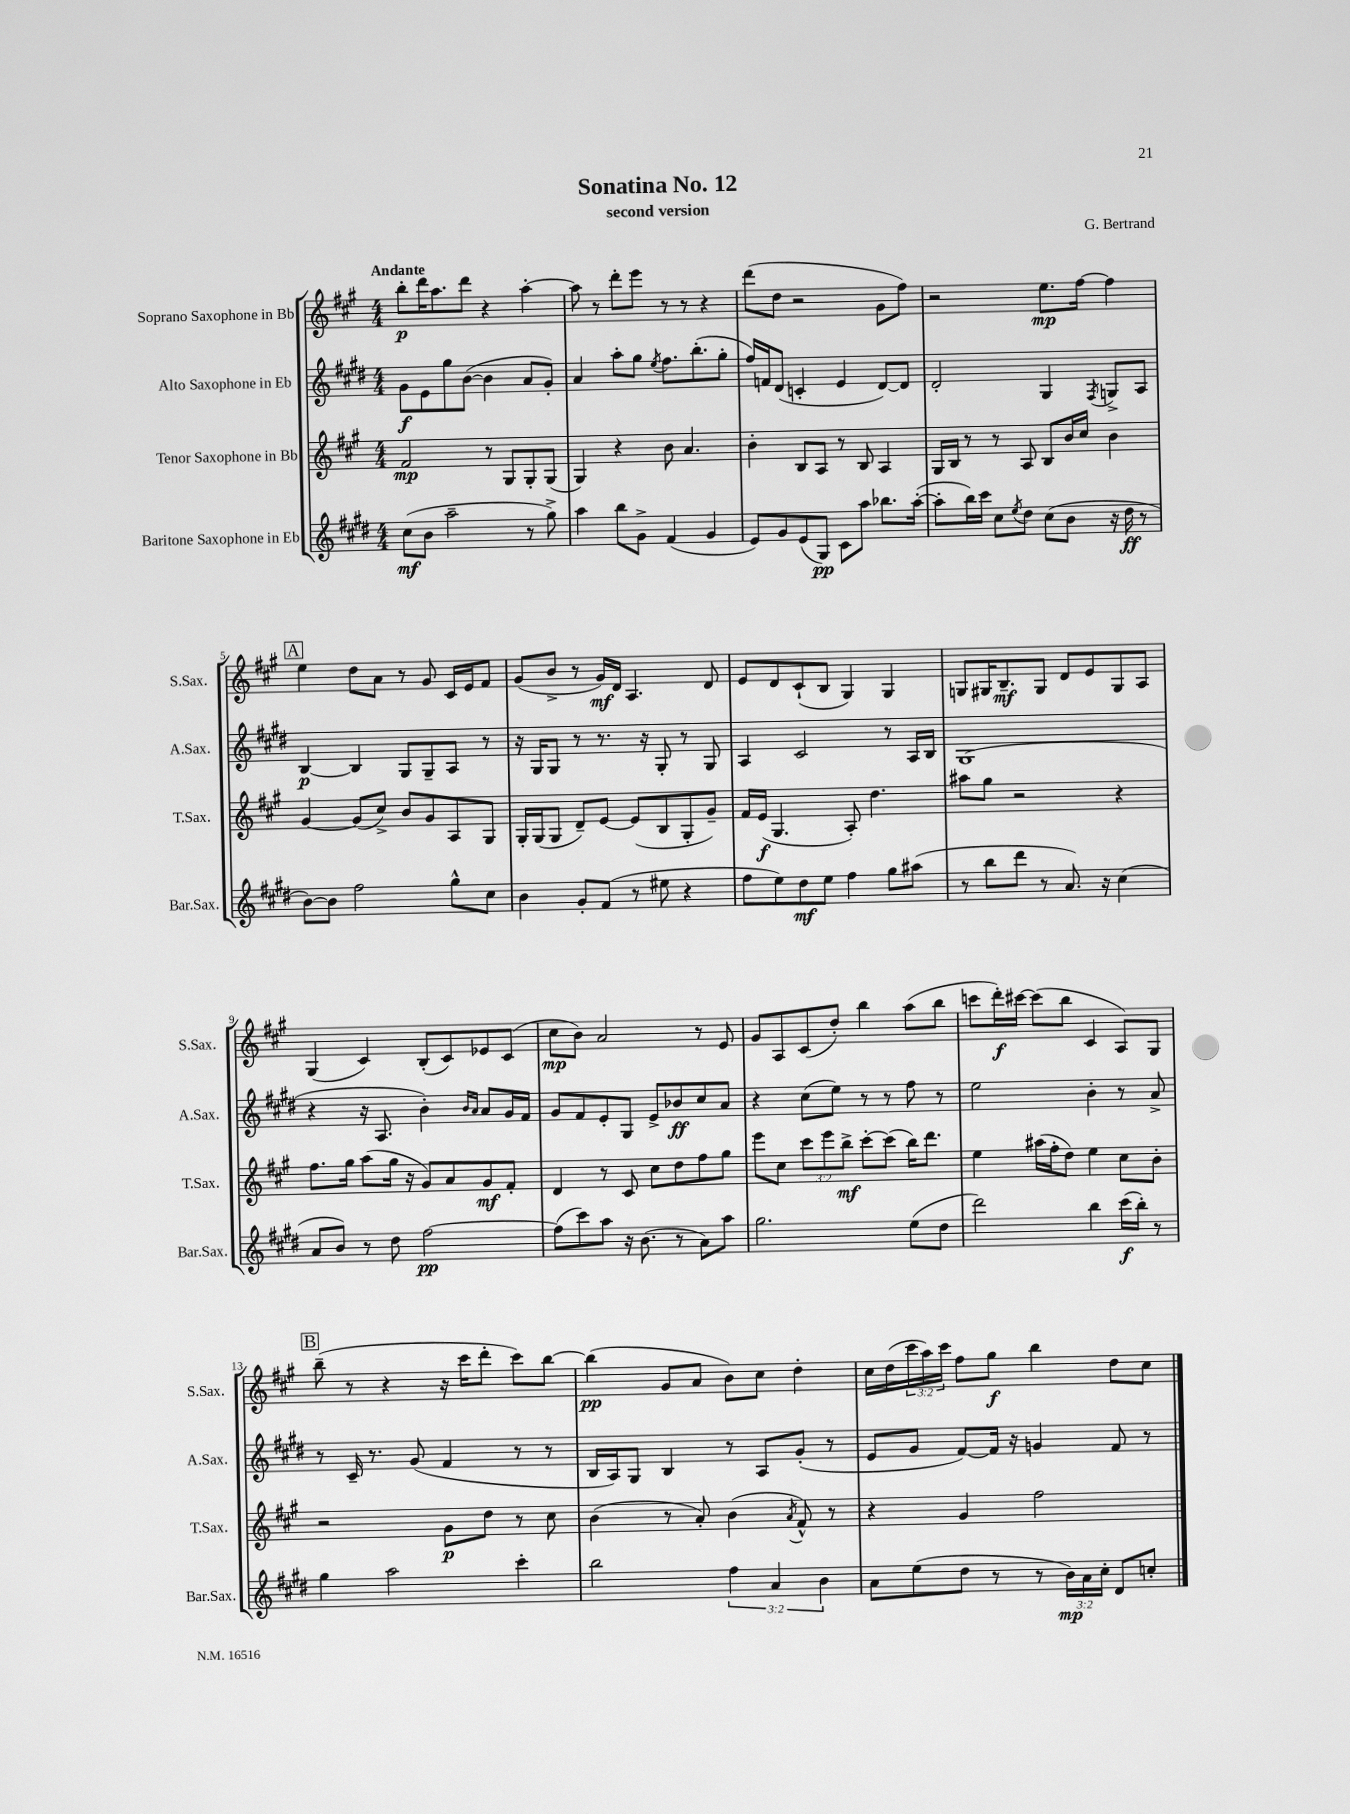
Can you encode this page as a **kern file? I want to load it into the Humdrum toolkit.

**kern	**kern	**kern	**kern
*staff4	*staff3	*staff2	*staff1
*clefG2	*clefG2	*clefG2	*clefG2
*k[f#c#g#d#]	*k[f#c#g#]	*k[f#c#g#d#]	*k[f#c#g#]
*M4/4	*M4/4	*M4/4	*M4/4
(8cc#	2f#	8g#	8bb'
8b	.	8e	16ddd
.	.	.	8.aa
2aa~	.	8gg#	.
.	.	([8b	8ddd
.	8r	4b]	4r
.	8G#	.	.
8r	8G#'	8a	[4aa'
8gg#^)	(8G#	8g#')	.
=	=	=	=
4aa	4G#)	4a	8aa]
.	.	.	8r
8bb	4r	8aa'	8ddd'
8g#^	.	8gg#	8eee
.	.	8qee	.
(4f#	8b	8.ff#	8r
.	4.a	.	8r
.	.	(8.bb'	.
4g#	.	.	4r
.	.	8gg#'	.
=	=	=	=
8e)	4b'	16ff#)	(8ddd
.	.	16f	.
8g#	.	(8d#	8dd
(8e	8B	4c'	2r
8G#)	8A	.	.
8c#	8r	4e	.
8aa	8B	.	.
8.bb-	4A	[8d#)	8g#
.	.	8d#]	8ff#)
([16aa'	.	.	.
=	=	=	=
8aa']	16G#	2d#'	2r
.	16B	.	.
16bb)	8r	.	.
16ccc#	.	.	.
8cc#	8r	.	.
8qee	.	.	.
8dd#	8A	.	.
(8cc#	8B	4G#	8.ee
8b	16b	.	.
.	16cc#	.	[16ff#
.	.	8qF#	.
16r	4b	8G^	4ff#]
16dd#	.	.	.
8r	.	8A	.
=	=	=	=
[8b)	[4g#	[4B	4ee
8b]	.	.	.
2ff#	(8g#]	4B]	8dd
.	8cc#^)	.	8a
.	8b	8G#	8r
.	8g#	8G#~	8g#
8gg#^^	8A	8A	16c#
.	.	.	16e
8cc#	8G#	8r	8f#
=	=	=	=
4b	16G#'	16r	(8g#
.	(16G#	16G#	.
.	8G#	8G#	8b^
8g#'	8d~)	8r	8r
(8f#	[8e	8.r	16g#)
.	.	.	16d
8r	(8e]	.	4.A
.	.	16r	.
8ee#	8B	8G#'	.
4r	8G#'	8r	.
.	8g#~)	8G#	8d
=	=	=	=
8ff#	16f#	4A	8e
.	(16e	.	.
8ee)	4.G#	.	8d
8dd#	.	2c#	(8c#`
8ee	.	.	8B
4ff#	8A')	.	4G#)
.	4.dd	.	.
8gg#	.	8r	4G#
(8aa#	.	16A	.
.	.	16B	.
=	=	=	=
8r	8aa#	(1G#	8G
8bb	8gg#	.	16G#
.	.	.	8.B~
8ddd#	2r	.	.
8r	.	.	8G#
8.a)	.	.	8d
.	.	.	8e
16r	.	.	.
(4cc#	4r	.	8G#
.	.	.	8A
=	=	=	=
8a	8.ff#	4r	(4G#
8b)	.	.	.
.	16gg#	.	.
8r	(8aa	16r	4c#)
.	.	8.A	.
8dd#	16gg#	.	.
.	16r	.	.
[2ff#	8g#)	4b')	(8B'
.	8a	.	8c#)
.	.	16qqb	.
.	.	16qqa	.
.	8g#	8a	8e-
.	8f#'	16g#	(8c#
.	.	16f#	.
=	=	=	=
(8ff#]	4d	8g#	8cc#
8ccc#)	.	8f#	8b)
8aa	8r	8e'	2a
16r	8c#	8G#	.
(8.b	.	.	.
.	8cc#	8e^	.
8r	8dd	8b-	.
8a)	8ff#	8cc#	8r
8aa	8gg#	8a	8e
=	=	=	=
2.gg#	8eee	4r	8g#
.	8cc#	.	8A
.	12ccc#	(8cc#	(8c#
.	12eee	.	.
.	.	8ee)	8dd')
.	12bb^	.	.
.	[8ccc#'	8r	4bb
.	(8ccc#]	8r	.
(8ee	16bb)	8ff#	(8aa
.	8.ddd	.	.
8dd#	.	8r	8bb
=	=	=	=
2ddd#)	4ee	2ee	8ccc
.	.	.	16ddd')
.	.	.	[16ccc#
.	(16aa#	.	(8ccc#]
.	16ff#'	.	.
.	8dd)	.	8bb
4bb	4ee	4b'	4c#
(16ccc#	8cc#	8r	8A)
16bb')	.	.	.
8r	8b'	8a^	8G#
=	=	=	=
4gg#	2r	8r	(8bb~
.	.	16c#~	8r
.	.	8.r	.
2aa	.	.	4r
.	.	(8g#	.
.	8g#	4f#	16r
.	.	.	16ccc#
.	8dd	.	8ddd'
4ccc#'	8r	8r	8ccc#)
.	8cc#	8r	[8bb
=	=	=	=
2bb	(4b	16B	(4bb]
.	.	16A)	.
.	.	8G#	.
.	8r	4B	8g#
.	8a')	.	8a
6ff#	(4b	8r	8b)
.	.	8A	8cc#
6a	.	.	.
.	8qa	.	.
.	8f#^^)	(8g#'	4dd'
6b	.	.	.
.	8r	8r	.
=	=	=	=
8a	4r	8e	16cc#
.	.	.	(16dd
(8ee	.	8g#	24ccc#
.	.	.	24aa)
.	.	.	24ccc#
8dd#	4g#	[8f#)	8ff#
8r	.	16f#]	8gg#
.	.	16r	.
8r	2ff#	4g	4bb
24b)	.	.	.
24a	.	.	.
24cc#'	.	.	.
8d#	.	8f#	8dd
8cc'	.	8r	8cc#
==	==	==	==
*-	*-	*-	*-
